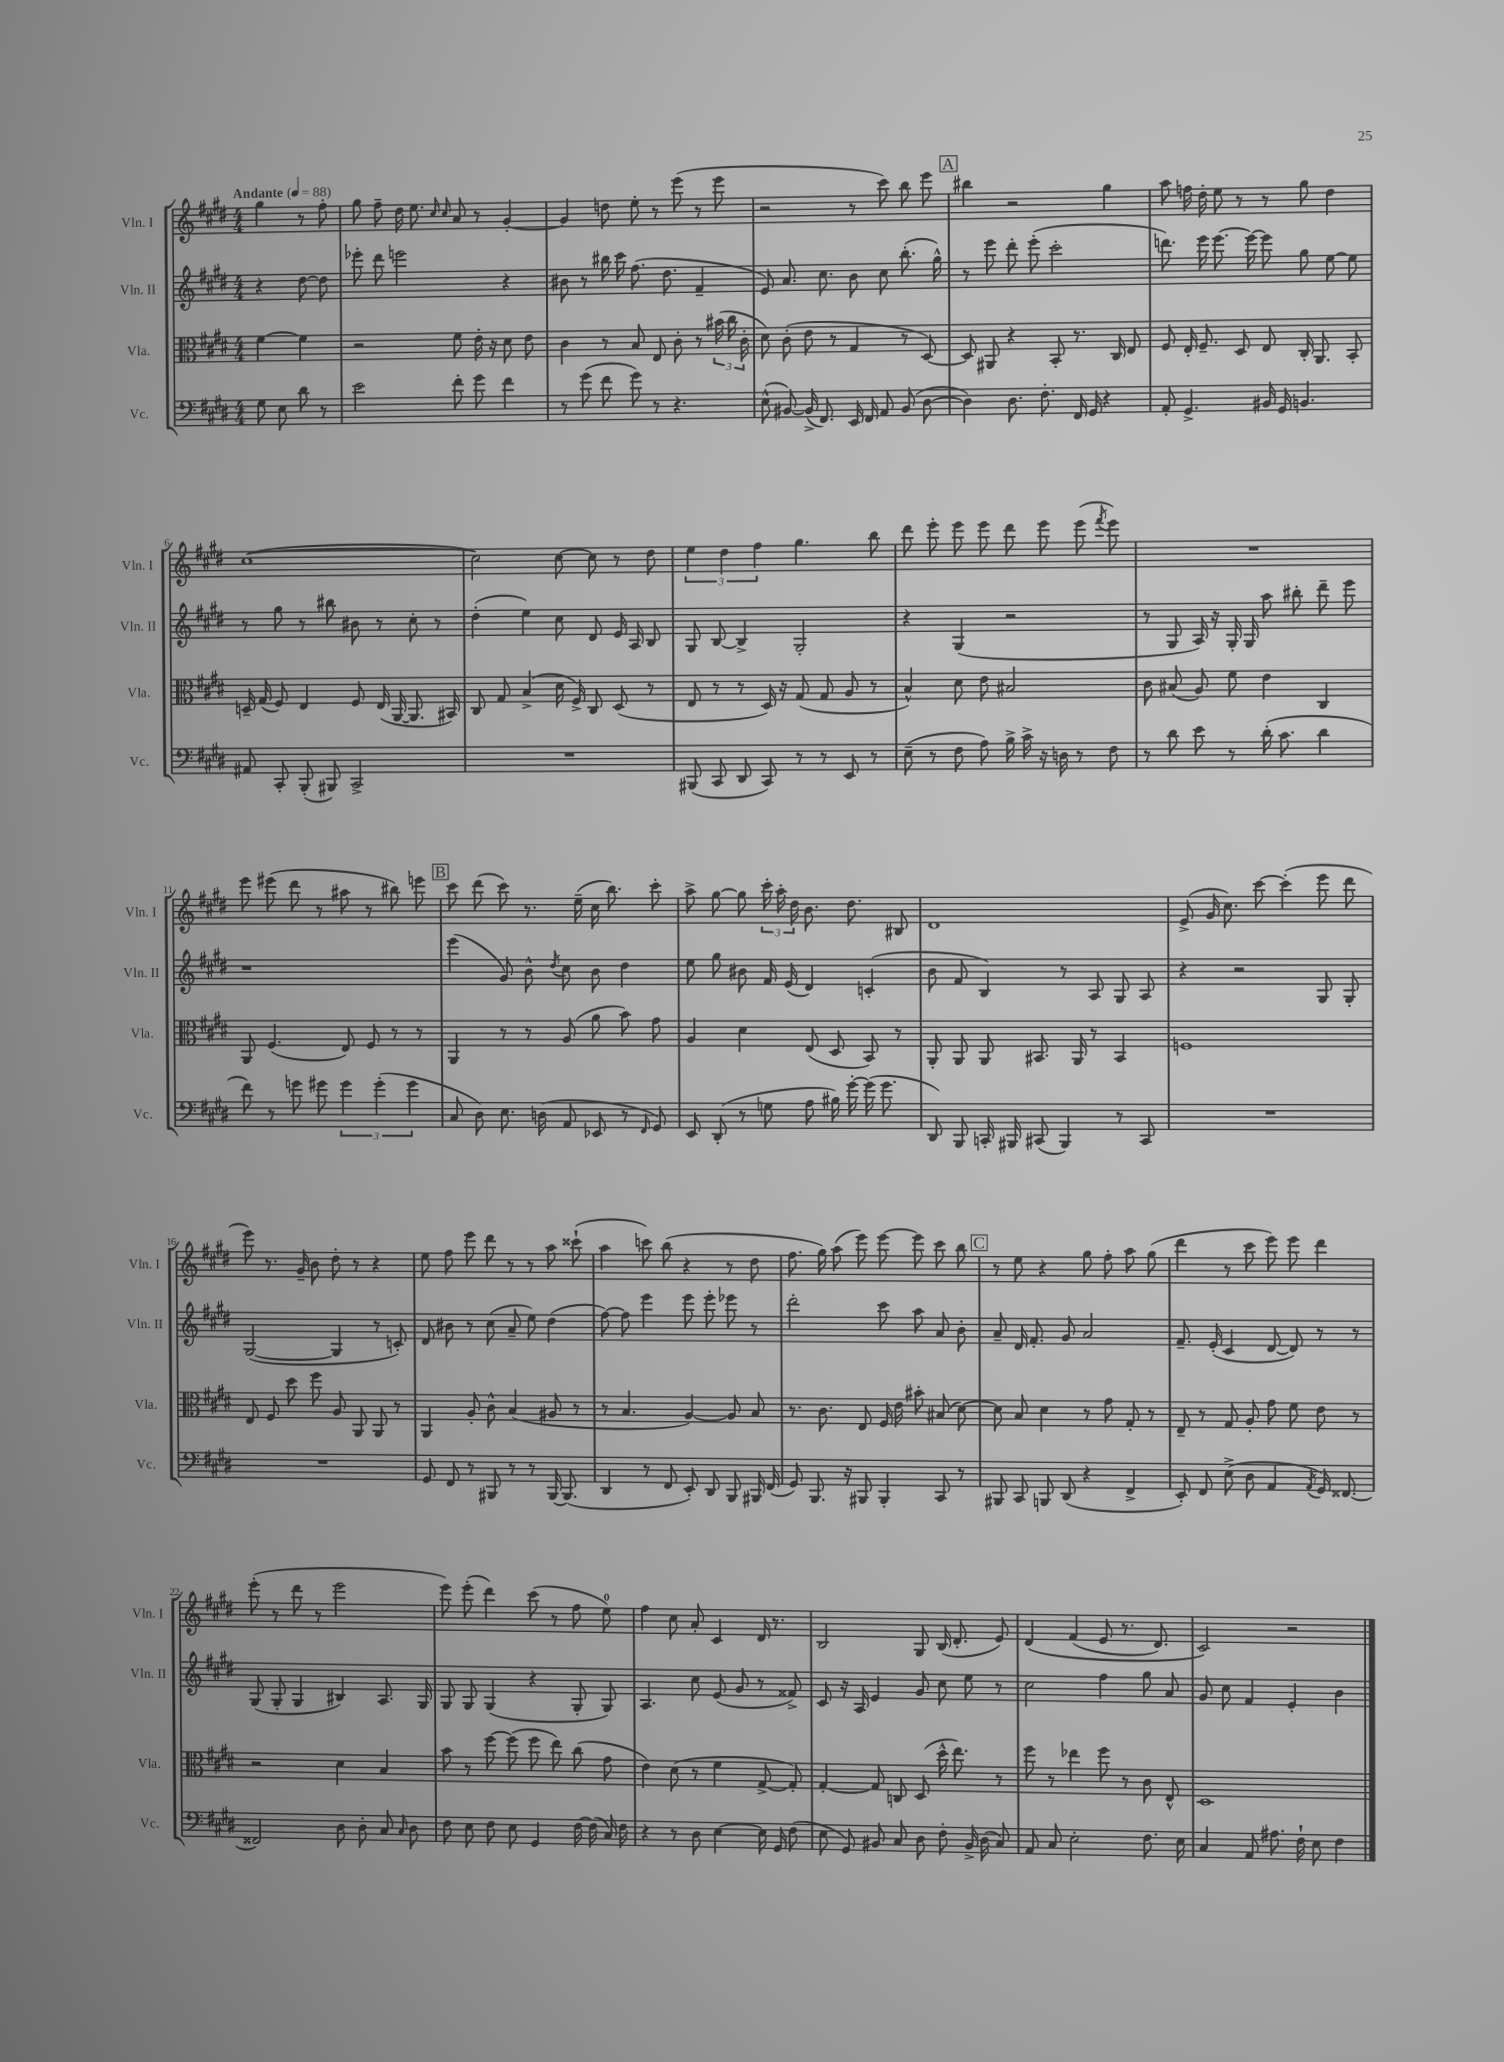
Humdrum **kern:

**kern	**kern	**kern	**kern
*part4	*part3	*part2	*part1
*staff4	*staff3	*staff2	*staff1
*I"Vc.	*I"Vla.	*I"Vln. II	*I"Vln. I
*I'Vc.	*I'Vla.	*I'Vln. II	*I'Vln. I
*clefF4	*clefC3	*clefG2	*clefG2
*k[f#c#g#d#]	*k[f#c#g#d#]	*k[f#c#g#d#]	*k[f#c#g#d#]
*M4/4	*M4/4	*M4/4	*M4/4
*MM88	*MM88	*MM88	*MM88
=	=	=	=
!	!	!	!LO:TX:a:B:t=Andante
8G#\	[4f#\	4r	4gg#\
8E\	.	.	.
8d#\	4f#\]	[8dd#\	8r
8r	.	8dd#\]	8ff#'\
=1	=1	=1	=1
2e\	2r	8eee-X'\	8gg#\
.	.	8ddd#\	8ff#~\
.	.	2eeen\	16dd#\
.	.	.	8.ee\
.	.	.	16qqcc#/
.	.	.	16qqcc#/
8f#'\	8f#\	.	8a/
8g#\	16e'\	.	8r
.	16r	.	.
4f#\	8d#\	4r	[4g#'/
.	8e\	.	.
=2	=2	=2	=2
8r	4c#\	8b#X\	4g#/]
(8g#\	.	8r	.
8f#\	8r	16bb#X\	8ddn\
.	.	16ccc#\	.
8g#\)	8B/	(8.ff#\	8ee'\
8r	8E/	.	8r
.	.	8.dd#\	.
4.r	8c#'\	.	(8eee\
.	8r	4f#~/	8r
.	(24b#X\	.	8eee\
.	24cc#\	.	.
.	24c#'\	.	.
=3	=3	=3	=3
(8E^^\	8d#\)	8e/)	2r
[8BB#X/)	(8c#'\	8.a/	.
(16BB#^/]	8e\	.	.
8.FF#/)	.	8.cc#\	.
.	8r	.	.
16EE/	4G#/	8b\	8r
16FF#/	.	.	.
8AA/	.	8cc#\	8ccc#\)
(8BB#/	8r	(8.bb'\	8bb\
[8D#\	[8D#/)	.	8eee\
.	.	16gg#^^\)	.
!!LO:REH:place=s1:t=A
=4	=4	=4	=4
4D#\])	8D#/]	8r	4bb#X\
.	8AA#X/	8eee\	.
8.D#\	4r	8ddd#'\	2r
.	.	(8eee'\	.
8.F#'\	.	.	.
.	8BB'/	2ccc#'\	.
16FF#/	8.r	.	.
16GG#/	.	.	.
4r	.	.	4gg#\
.	16C#/	.	.
.	8E/	.	.
=5	=5	=5	=5
8AA'/	8F#/	8.dddn\)	8aa\
4.GG#^/	16E'/	.	16ffn\
.	8.F#~/	16eee\	16dd#'\
.	.	[8.eee\	8ee\
.	8D#/	.	8r
.	.	16eee\_	.
16BB#X/	8E/	8eee\]	8r
16GG#/	.	.	.
4.BBn/	16C#'/	8gg#\	8gg#\
.	8.AA/	.	.
.	.	[8ee\	4dd#\
.	8BB'/	8ee\]	.
!!LO:LB:g=z
=6	=6	=6	=6
8AA#X/	16Dn~/	8r	([1cc#
.	(16G#/	.	.
8CC#'/	8F#/)	8gg#\	.
(8BBB'/	4E/	8r	.
8BBB#X/)	.	8bb#X\	.
2CC#^/	8F#/	8b#X\	.
.	(16E/	8r	.
.	[16AA/	.	.
.	8.AA/]	8cc#'\	.
.	.	8r	.
.	16BB#X/)	.	.
=7	=7	=7	=7
1r	8C#/	(4dd#'\	2cc#\])
.	8G#/	.	.
.	(4B^/	4ee\)	.
.	16d#\	8cc#\	[8cc#\
.	16F#^/)	.	.
.	8C#/	8d#/	8cc#\]
.	(8D#/	16e/	8r
.	.	16A/	.
.	8r	8B/	8dd#\
=8	=8	=8	=8
(8BBB#X/	8E/	8G#/	6ee\
8CC#/	8r	[8B/	.
.	.	.	6dd#\
8DD#/	8r	4B^/]	.
.	.	.	6ff#\
8CC#/)	16D#/)	.	.
.	16r	.	.
8r	(8G#/	2G#'/	4.gg#\
8r	8G#/	.	.
8EE/	8A/	.	.
8r	8r	.	8bb\
=9	=9	=9	=9
(8E~\	4B^^/)	4r	8ddd#\
8r	.	.	8eee'\
8F#\	8d#\	(4G#/	8eee\
8A\)	8e\	.	8eee\
16B^\	2B#X/	2r	8ddd#\
16c#^\	.	.	.
16r	.	.	8eee\
16Dn\	.	.	.
8r	.	.	(8eee\
.	.	.	8qfff#/
8F#\	.	.	8eee\)
=10	=10	=10	=10
8r	8c#\	8r	1r
8d#\	(8B#X/	8G#/	.
8e\	8A/)	16A/)	.
.	.	16r	.
8r	8f#\	16G#'/	.
.	.	16G#/	.
(16d#'\	4e\	8aa\	.
8.c#\	.	.	.
.	.	8bb#X'\	.
4d#\	4C#/	8ddd#~\	.
.	.	8eee\	.
!!LO:LB:g=z
=11	=11	=11	=11
8f#\)	8AA/	1r	8eee\
8r	(4.F#/	.	(8eee#X\
8gn\	.	.	8ddd#\
8g#X\	.	.	8r
6g#\	8E/)	.	8aa#X\
.	8F#/	.	8r
(6g#'\	.	.	.
.	8r	.	8bb#X\)
6g#\	.	.	.
.	8r	.	8eeen\
!!LO:REH:place=s1:t=B
=12	=12	=12	=12
8C#/	4AA/	(4eee\	8ccc#\
8D#\)	.	.	(8ddd#\
8.E\	8r	8g#/)	8ccc#\)
.	8r	8b^^\	8.r
(16Dn\	.	.	.
.	.	8qdd#/	.
8AA/	(8A/	8cc#\	.
.	.	.	(16ee~\
8EE-X/	8a\	8b\	16cc#\
.	.	.	8.bb\)
8r	8b\)	4dd#\	.
16qqFF#/	.	.	.
8GG#/)	8g#\	.	8ccc#'\
=13	=13	=13	=13
8EE/	4A/	8ee\	8aa^\
(8DD#'/	.	8gg#\	[8gg#\
8r	4d#\	8b#X\	8gg#\]
8Gn\	.	16f#/	24ccc#'\
.	.	.	24aa'\
.	.	(16e/	.
.	.	.	24dd#\
8A\	(8E/	4d#/)	8.b\
16B#X\)	8D#/	.	.
[16g#'\	.	.	8.dd#\
(16g#\]	8BB/)	(4cn'/	.
8.g#\	.	.	.
.	8r	.	8B#X/
=14	=14	=14	=14
8DD#/)	8AA'/	8b\	1d#
8BBB/	8AA/	8f#/	.
16CCn'/	8AA/	4B/)	.
16BBB#X/	.	.	.
(8CC#X/	8.BB#X/	.	.
4BBB#/)	.	8r	.
.	16AA/	.	.
.	8r	8A/	.
8r	4BB#/	8G#/	.
8CC#/	.	8A/	.
=15	=15	=15	=15
1r	1Fn	4r	(8e^/
.	.	.	16g#/
.	.	.	8.cc#\)
.	.	2r	.
.	.	.	[8ccc#\
.	.	.	(4ccc#'\]
.	.	8G#/	8eee\
.	.	8G#'/	8ddd#\
!!LO:LB:g=z
=16	=16	=16	=16
1r	8E/	([2G#/	8eee\)
.	8F#/	.	8.r
.	8dd#\	.	.
.	.	.	16g#~/
.	8ff#\	.	8b\
.	8A/	4G#/]	8dd#'\
.	8AA/	.	8r
.	8AA/	8r	4r
.	8r	8cn'/)	.
=17	=17	=17	=17
8GG#/	4AA/	8d#/	8ee\
8FF#/	.	8b#X\	8ff#\
8r	8A'/	8r	8eee\
8BBB#X/	8c#^^\	(8cc#\	8ddd#\
8r	(4B/	8a~/	8r
8r	.	8ee\)	8r
[16BBB#/	8A#X/	(4dd#\	8aa\
(8.BBB#/]	.	.	.
.	8r	.	(8ccc##X`\
=18	=18	=18	=18
4DD#/	8r	[8ff#\)	4aa\
.	4.B/	8ff#\]	.
8r	.	4eee\	8cccn\)
8FF#/	.	.	(8bb\
8EE'/)	[4A/)	8eee\	4r
8DD#/	.	8eee'\	.
8BBB/	8A/]	8eee-X\	8r
16BBB#X/	8B/	8r	8dd#\
(16FF#/	.	.	.
=19	=19	=19	=19
8GG#/)	8.r	2ddd#'\	8.ff#\
8.BBB/	.	.	.
.	8.c#\	.	16gg#\)
.	.	.	(8aa\
16r	.	.	.
8BBB#X/	8E/	.	8eee\)
4BBB#'/	16F#/	8ccc#\	[8eee\
.	16e\	.	.
.	8b#X'\	8aa\	8eee\]
8CC#/	(8B#X/	8a/	8ccc#\
8r	[8d#\)	8b'\	8bb\
!!LO:REH:place=s1:t=C
=20	=20	=20	=20
8BBB#X/	8d#\]	8a~/	8r
8CC#/	8B/	16d#/	8ee\
.	.	8.f#'/	.
8BBBn/	4d#\	.	4r
(8DD#/	.	8g#/	.
4r	8r	2a/	8gg#\
.	8g#\	.	8ff#'\
4FF#^/	8G#'/	.	8aa\
.	8r	.	(8gg#\
=21	=21	=21	=21
8EE'/)	8E~/	8.f#~/	4ddd#\
8FF#/	8r	.	.
.	.	(16e'/	.
(8E^\	8G#/	4c#/	8r
8D#\	8A'/	.	8ccc#\
4AA/	8g#\	[8d#/	8eee\)
.	8f#\	8d#/])	8eee\
8qAA/	.	.	.
16GG#/)	8e\	8r	4ddd#\
[8.FF##X/	.	.	.
.	8r	8r	.
!!LO:LB:g=z
=22	=22	=22	=22
2FF##X/]	2r	(8G#/	(8eee'\
.	.	8G#'/	8r
.	.	4G#/	8ddd#\
.	.	.	8r
8D#\	4d#\	4B#X/)	2eee\
8D#'\	.	.	.
8C#/	4B/	8.A/	.
16qqC#/	.	.	.
8D#\	.	.	.
.	.	16G#/	.
=23	=23	=23	=23
8F#\	8b\	8G#/	8eee\)
8E\	8r	8G#/	(8eee'\
8F#\	[8ff#\	(4G#/	4ddd#\)
8E\	(8ff#\]	.	.
4GG#/	8ff#\	4r	(8ccc#\
.	8ee\)	.	8r
[16F#\	(8cc#\	8G#'/	8ff#\
(16F#\]	.	.	.
16C#/)	8g#\	8G#/)	8ee\)
16F#\	.	.	.
=24	=24	=24	=24
4r	4e\)	4.A/	4ff#\
8r	(8d#\	.	8cc#\
8D#\	8r	8cc#\	8a'/
[4E\	4f#\	(8e/	4c#/
.	.	8g#/	.
16E\]	[8G#^/	8r	16d#/
16GG#/	.	.	8.r
(8F#\	8G#'/])	8f##X^/)	.
=25	=25	=25	=25
8E\	[4G#'/	8c#/	2B/
8GG#/)	.	16r	.
.	.	16A/	.
8BB#X/	8G#/]	4e/	.
8C#/	8Cn/	.	.
8D#\	(8D#/	8g#/	8G#/
8F#'\	16dd#^^\	8cc#\	(16B/
.	8.ee\)	.	8.d#'/
16BB#^/	.	8ee\	.
(16D#\	.	.	.
8C#/)	8r	8r	8e/)
=26	=26	=26	=26
8AA/	8ff#\	2cc#\	(4d#/
8C#/	8r	.	.
2E'\	4ee-X\	.	(4f#/
.	8ff#\	4ff#\	8e/
.	8r	.	8.r
8.F#\	8c#\	8gg#\	.
.	.	.	8.d#/)
.	8E^^/	8a/	.
16E\	.	.	.
=27	=27	=27	=27
4C#/	1D#	8g#/	2c#/)
.	.	8cc#\	.
8AA/	.	4f#/	.
8.A#X\	.	.	.
.	.	4e'/	2r
16F#`\	.	.	.
8E\	.	.	.
4F#\	.	4b\	.
==	==	==	==
*-	*-	*-	*-
